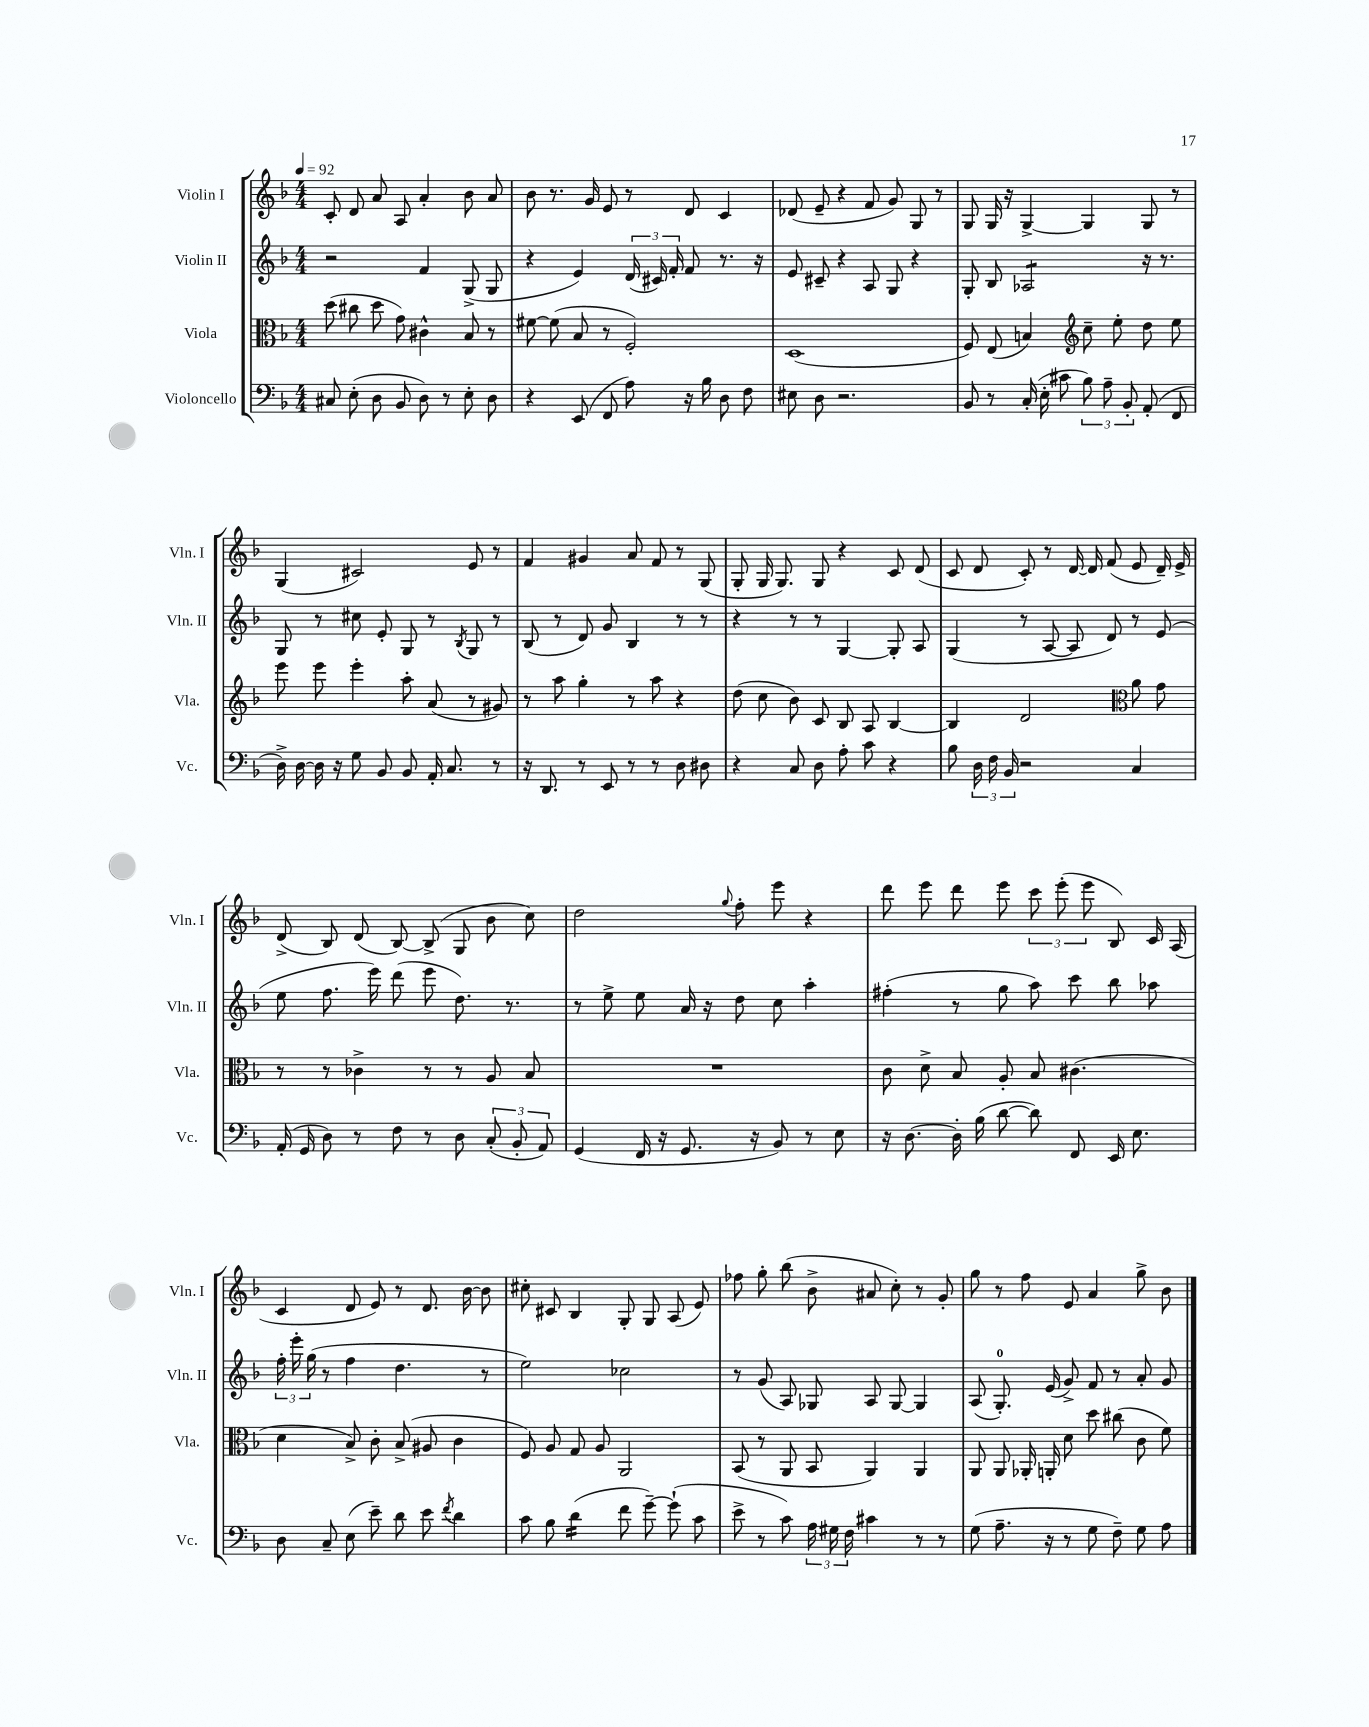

**kern	**kern	**kern	**kern
*staff4	*staff3	*staff2	*staff1
*clefF4	*clefC3	*clefG2	*clefG2
*k[b-]	*k[b-]	*k[b-]	*k[b-]
*M4/4	*M4/4	*M4/4	*M4/4
*MM92	*MM92	*MM92	*MM92
8C#	(8dd	2r	8c'
(8E'	8cc#	.	8d
8D	8dd	.	8a
8BB-	8g)	.	8A
8D)	4c#^^	4f	4a'
8r	.	.	.
8E'	8B-	(8G^	8b-
8D	8r	8G	8a
=	=	=	=
4r	[8f#	4r	8b-
.	(8f#]	.	8.r
(8EE	8B-	4e)	.
.	.	.	16g
8FF	8r	.	8e
8A)	2F')	(24d	8r
.	.	24c#)	.
.	.	24f'	.
16r	.	8f	8d
16B-	.	.	.
8D	.	8.r	4c
8F	.	.	.
.	.	16r	.
=	=	=	=
8E#	(1D	8e	(8d-
8D	.	8c#~	8e~
2.r	.	4r	4r
.	.	8A	8f
.	.	8G	8g)
.	.	4r	8G
.	.	.	8r
=	=	=	=
8BB-	8F)	8G'	8G
8r	(8E	8B-	16G
.	.	.	16r
(16C'	4B)	2A-	[4G^
16E'	.	.	.
8c#	.	.	.
*	*clefG2	*	*
12B-)	8cc~	.	4G]
12A~	.	.	.
.	8ee'	.	.
12BB-'	.	.	.
(8AA'	8dd	16r	8G
.	.	8.r	.
8FF	8ee	.	8r
=	=	=	=
16D^)	8eee	8G	(4G
[16D	.	.	.
16D]	8eee	8r	.
16r	.	.	.
8G	4eee'	8cc#	2c#)
8BB-	.	8e'	.
8BB-	8aa'	8G	.
16AA'	(8a	8r	.
8.C	.	.	.
.	.	8qB-	.
.	8r	8G	8e
8r	8g#)	8r	8r
=	=	=	=
16r	8r	(8B-	4f
8.DD	.	.	.
.	8aa	8r	.
8r	4gg'	8d)	4g#
8EE	.	8g	.
8r	8r	4B-	8a
8r	8aa	.	8f
8D	4r	8r	8r
8D#	.	8r	(8G
=	=	=	=
4r	(8dd	4r	8G'
.	8cc	.	16G
.	.	.	8.G)
8C	8b-)	8r	.
8D	8c	8r	8G
8A'	8B-	[4G	4r
8c	8A	.	.
4r	[4B-	8G']	8c
.	.	8A	(8d
=	=	=	=
8B-	4B-]	(4G	8c
24D	.	.	8d
24F	.	.	.
24BB-	.	.	.
2r	2d	8r	8c')
.	.	[8A	8r
.	.	8A]	[16d
.	.	.	16d]
.	.	8d)	(8f
*	*clefC3	*	*
4C	8a	8r	8e
.	8g	(8e	16d~)
.	.	.	16e^
=	=	=	=
(16AA'	8r	8ee	(8d^
16GG	.	.	.
8D)	8r	8.ff	8B-)
8r	4c-^	.	(8d
.	.	16eee)	.
8F	.	(8ddd	[8B-)
8r	8r	8eee	(8B-^]
8D	8r	8.dd)	8G
(12C'	8A	.	8b-
.	.	8.r	.
12BB-'	.	.	.
.	8B-	.	8cc)
12AA)	.	.	.
=	=	=	=
(4GG	1r	8r	2dd
.	.	8ee^	.
16FF	.	8ee	.
16r	.	.	.
8.GG	.	16a	.
.	.	16r	.
.	.	.	8qqgg
.	.	8dd	8ff'
16r	.	.	.
8BB-)	.	8cc	8eee
8r	.	4aa'	4r
8E	.	.	.
=	=	=	=
16r	8c	(4ff#'	8ddd
[8.D	.	.	.
.	8d^	.	8eee
16D']	8B-	8r	8ddd
(16B-	.	.	.
[8d	8A'	8gg	8eee
8d])	8B-	8aa)	12ccc
.	.	.	(12eee'
8FF	(4.c#	8ccc	.
.	.	.	12eee
16EE	.	8bb-	8B-)
8.E	.	.	.
.	.	8aa-	16c
.	.	.	(16A
=	=	=	=
8D	4d	24ff'	4c
.	.	24eee'	.
.	.	(24gg	.
8C~	.	8r	.
(8E	8B-^)	4ff	8d
8e~)	8c'	.	8e)
8d	(8B-^	4.dd	8r
8e	8A#	.	8.d
8qf	.	.	.
4d	4c	.	.
.	.	.	[16b-
.	.	8r	8b-]
=	=	=	=
8c	8F)	2ee)	8cc#'
8B-	8A	.	8c#
(4d	8G	.	4B-
.	8A	.	.
8f	2AA	2cc-	8G'
[8g~)	.	.	8G
(8g`]	.	.	(8A
8c	.	.	8e)
=	=	=	=
8e^	(8BB-	8r	8ff-
8r	8r	(8g	8gg'
8c)	8AA	8A)	(8bb-
24A	8BB-	8G-	8b-^
24G#	.	.	.
24F	.	.	.
4c#	4AA)	8A	8a#
.	.	[8G-	8cc')
8r	4AA	4G-]	8r
8r	.	.	8g'
=	=	=	=
(8G	8AA	(8A	8gg
8.A~	8AA	8.G')	8r
.	16AA-'	.	8ff
16r	16AA'	(16e	.
8r	8d	8g^)	8e
8G	8dd	8f	4a
8F~)	(8cc#	8r	.
8G	8c	8a'	8gg^
8A	8f)	8g	8b-
==	==	==	==
*-	*-	*-	*-
